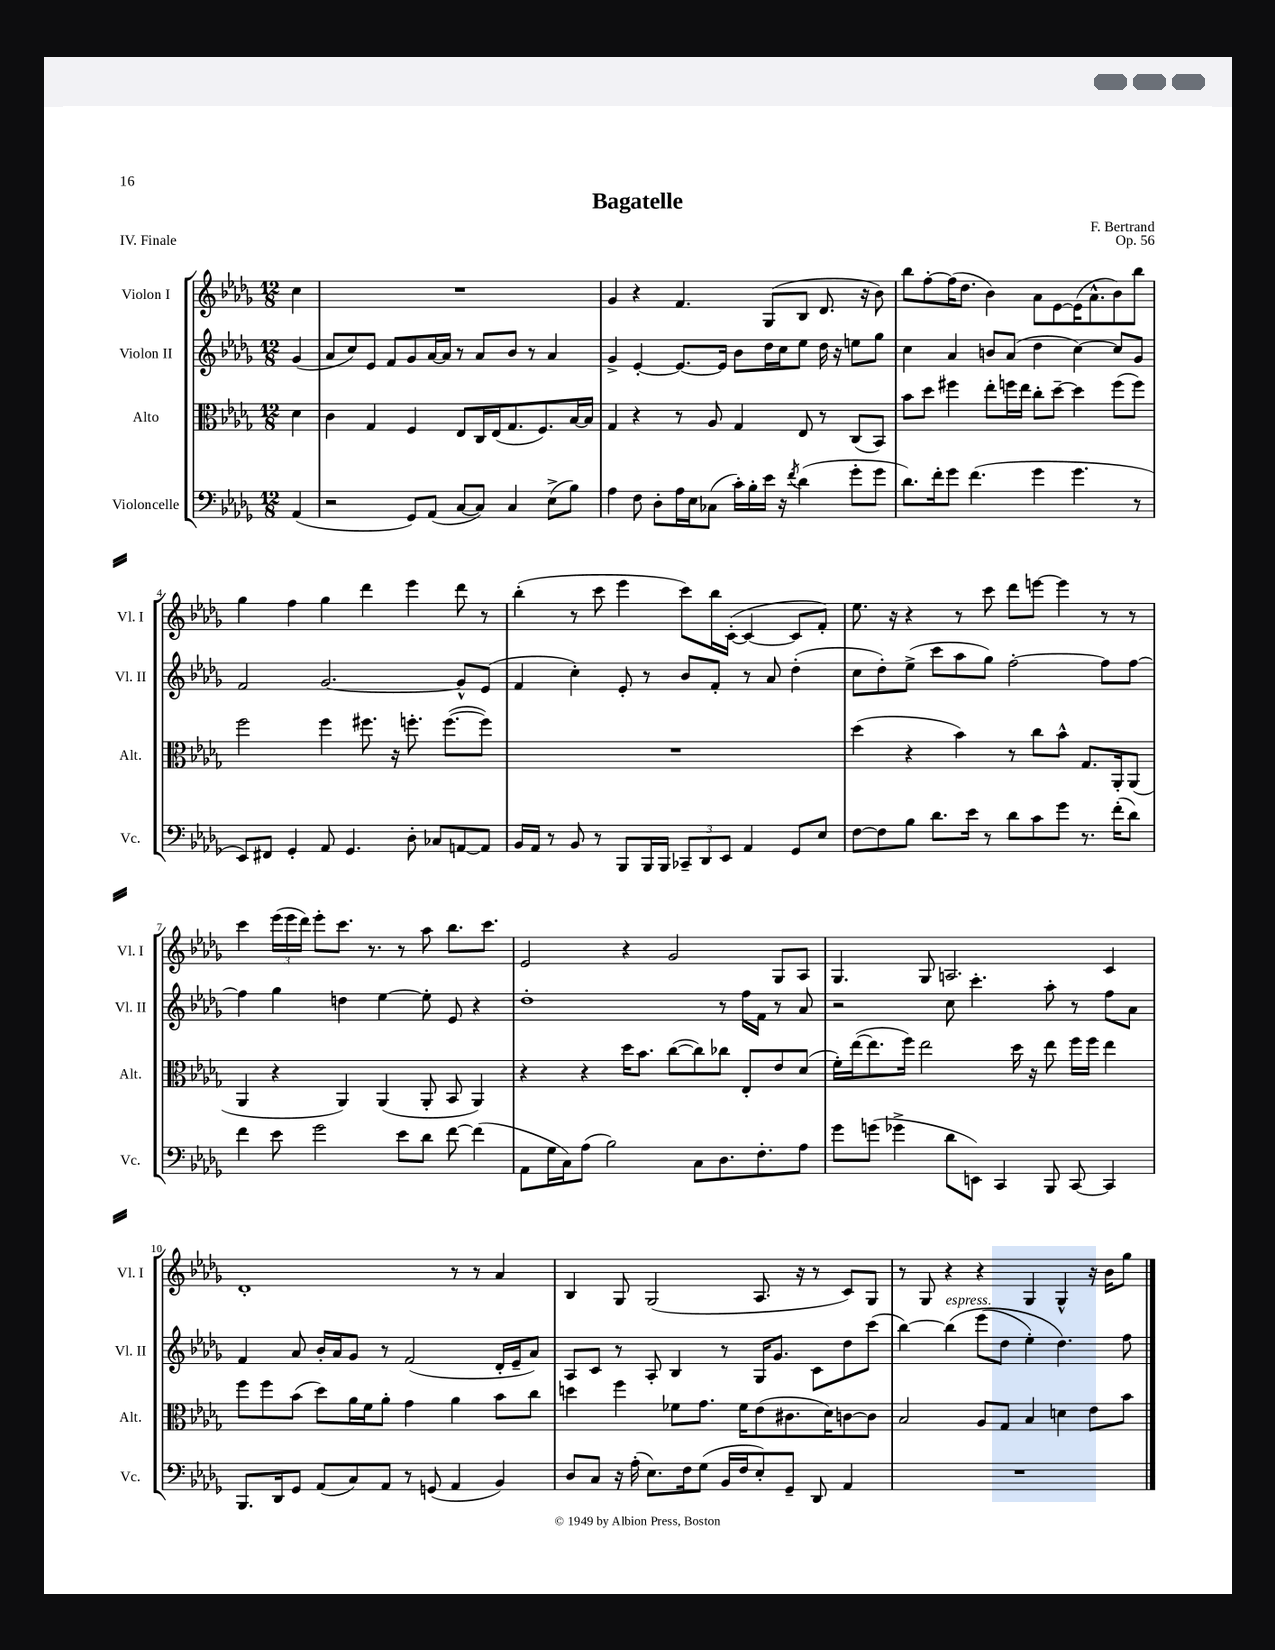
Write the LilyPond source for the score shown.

\header { title = "Bagatelle" composer = "F. Bertrand" opus = "Op. 56" piece = "IV. Finale" }
<<
\new StaffGroup <<
\new Staff = "s0" \with { instrumentName = "Violon I" shortInstrumentName = "Vl. I" } {
    \clef treble \key des \major \numericTimeSignature \time 12/8 \partial 4
    c''4 |
    R1. |
    ges'4 r4 f'4. ges8( bes8 des'8. r16 bes'8) |
    bes''8 f''8~-. f''16( des''8. bes'4) aes'8 ees'8~ ees'16( aes'8.-^ bes'8) bes''8 |
    ges''4 f''4 ges''4 des'''4 ees'''4 des'''8 r8 |
    bes''4-.( r8 c'''8 ees'''4 c'''8) bes''16 c'16~-.( c'4~ c'8 f'8-.) |
    ees''8. r16 r4 r8 c'''8 des'''8 e'''8~ e'''4 r8 r8 |
    c'''4 \tuplet 3/2 { ees'''16( ees'''16 des'''16) } ees'''8-. c'''8. r8. r8 aes''8 bes''8. c'''8. |
    ees'2 r4 ges'2 ges8 aes8 |
    ges4. ges8 a2. c'4 |
    des'1-. r8 r8 aes'4 |
    bes4 ges8 ges2( aes8. r16 r8 c'8) ges8 |
    r8 ges8 r4 r4 ges4 ges4-^ r16 bes'16 ges''8 \bar "|." |
}
\new Staff = "s1" \with { instrumentName = "Violon II" shortInstrumentName = "Vl. II" } {
    \clef treble \key des \major \numericTimeSignature \time 12/8 \partial 4
    ges'4( |
    aes'8 c''8) ees'8 f'8 ges'8 aes'16~ aes'16 r8 aes'8 bes'8 r8 aes'4 |
    ges'4-> ees'4~-. ees'8.~ ees'16 bes'8 des''16 c''16 ees''8 des''16 r16 e''8 ges''8 |
    c''4 aes'4 b'8 aes'8( des''4 c''4~) c''8 ges'8 |
    f'2 ges'2.~ ges'8-^ ees'8( |
    f'4 c''4-.) ees'8-. r8 bes'8 f'8-. r8 aes'8 des''4-.( |
    c''8 des''8-.) ees''8->( c'''8 aes''8 ges''8) f''2~-. f''8 f''8~ |
    f''4 ges''4 d''4 ees''4~ ees''8-. ees'8 r4 |
    des''1-. r8 f''16 f'16 r8 aes'8 |
    r2 c''8 c'''4.-. aes''8-. r8 f''8 aes'8 |
    f'4 aes'8 bes'16-. aes'16 ges'8 r8 f'2( des'16-. ees'16-- aes'8) |
    aes8 c'8 r8 aes8-. bes4 r8 ges16 ges'8. c'8 des''8 c'''8( |
    bes''4~) bes''4^\markup { \italic "espress." }\( ees'''8( des''8 ees''4-.) des''4.\) f''8 \bar "|." |
}
\new Staff = "s2" \with { instrumentName = "Alto" shortInstrumentName = "Alt." } {
    \clef alto \key des \major \numericTimeSignature \time 12/8 \partial 4
    des'4 |
    c'4 ges4 f4 ees8 c16 ees16( ges8. f8.) bes16~ bes16 |
    ges4 r4 r8 aes8 ges4 ees8 r8 c8( bes,8) |
    bes'8 des''8 fis''4 ees''8-. f''16 ees''16 c''8-. des''8~-- des''4 f''8( f''8) |
    f''2 f''4 fis''8. r16 f''8.-. f''8.~( f''8) |
    R1. |
    des''4( r4 bes'4) r8 c''8 bes'8-^ ges8. aes,16-. aes,8( |
    aes,4 r4 aes,4) aes,4( aes,8-. bes,8 aes,4) |
    r4 r4 des''16 bes'8. c''8~( c''8) ces''8 ees8-. ees'8 des'8( |
    f'16-.) ees''16~( ees''8. f''16) ees''2 des''16 r16 ees''8 f''16 f''16 ees''4 |
    f''8 f''8 bes'8( des''8) aes'16 f'16 aes'8-. ges'4 aes'4 bes'8 c''8 |
    d''4 f''4 fes'8 ges'8. fes'16 ees'8( cis'8. des'16) c'8~ c'8 |
    bes2 aes8 ges8 bes4 d'4 ees'8 bes'8 \bar "|." |
}
\new Staff = "s3" \with { instrumentName = "Violoncelle" shortInstrumentName = "Vc." } {
    \clef bass \key des \major \numericTimeSignature \time 12/8 \partial 4
    aes,4( |
    r2 ges,8) aes,8( c8~ c8) c4 ees8->( bes8) |
    aes4 f8 des8-. aes16 ees16 ces8( c'16-.) bes16-. ees'16 r16 \acciaccatura { f'8 } des'4( ges'8-. ges'8 |
    des'8.) f'16-. ges'8 f'4.( ges'4 ges'4. r8 |
    ees,8) fis,8 ges,4-. aes,8 ges,4. des8-. ces8 a,8~ a,8 |
    bes,16 aes,16 r8 bes,8 r8 bes,,8 bes,,16 bes,,16 \tuplet 3/2 { ces,8-- des,8 ees,8 } aes,4 ges,8 ees8 |
    f8~ f8 bes8 des'8. ees'16 r8 des'8 c'8 ges'8 r8. f'16-.( des'8) |
    f'4 ees'8 ges'2 ees'8 des'8 f'8~ f'4( |
    aes,8 ges16 c16) aes8( bes2) c8 des8. f8.-. aes8 |
    ges'8 g'8( ges'4-> des'8 e,8) c,4 bes,,8 c,8~ c,4 |
    bes,,8. des,16 ges,8 aes,8( c8) aes,8 r8 g,8( aes,4 bes,4) |
    des8 c8 r16 aes16-.( ees8.) f16 ges8( bes,16 f16 ees8-.) ges,8-- des,8 aes,4 |
    R1. \bar "|." |
}
>>
>>
